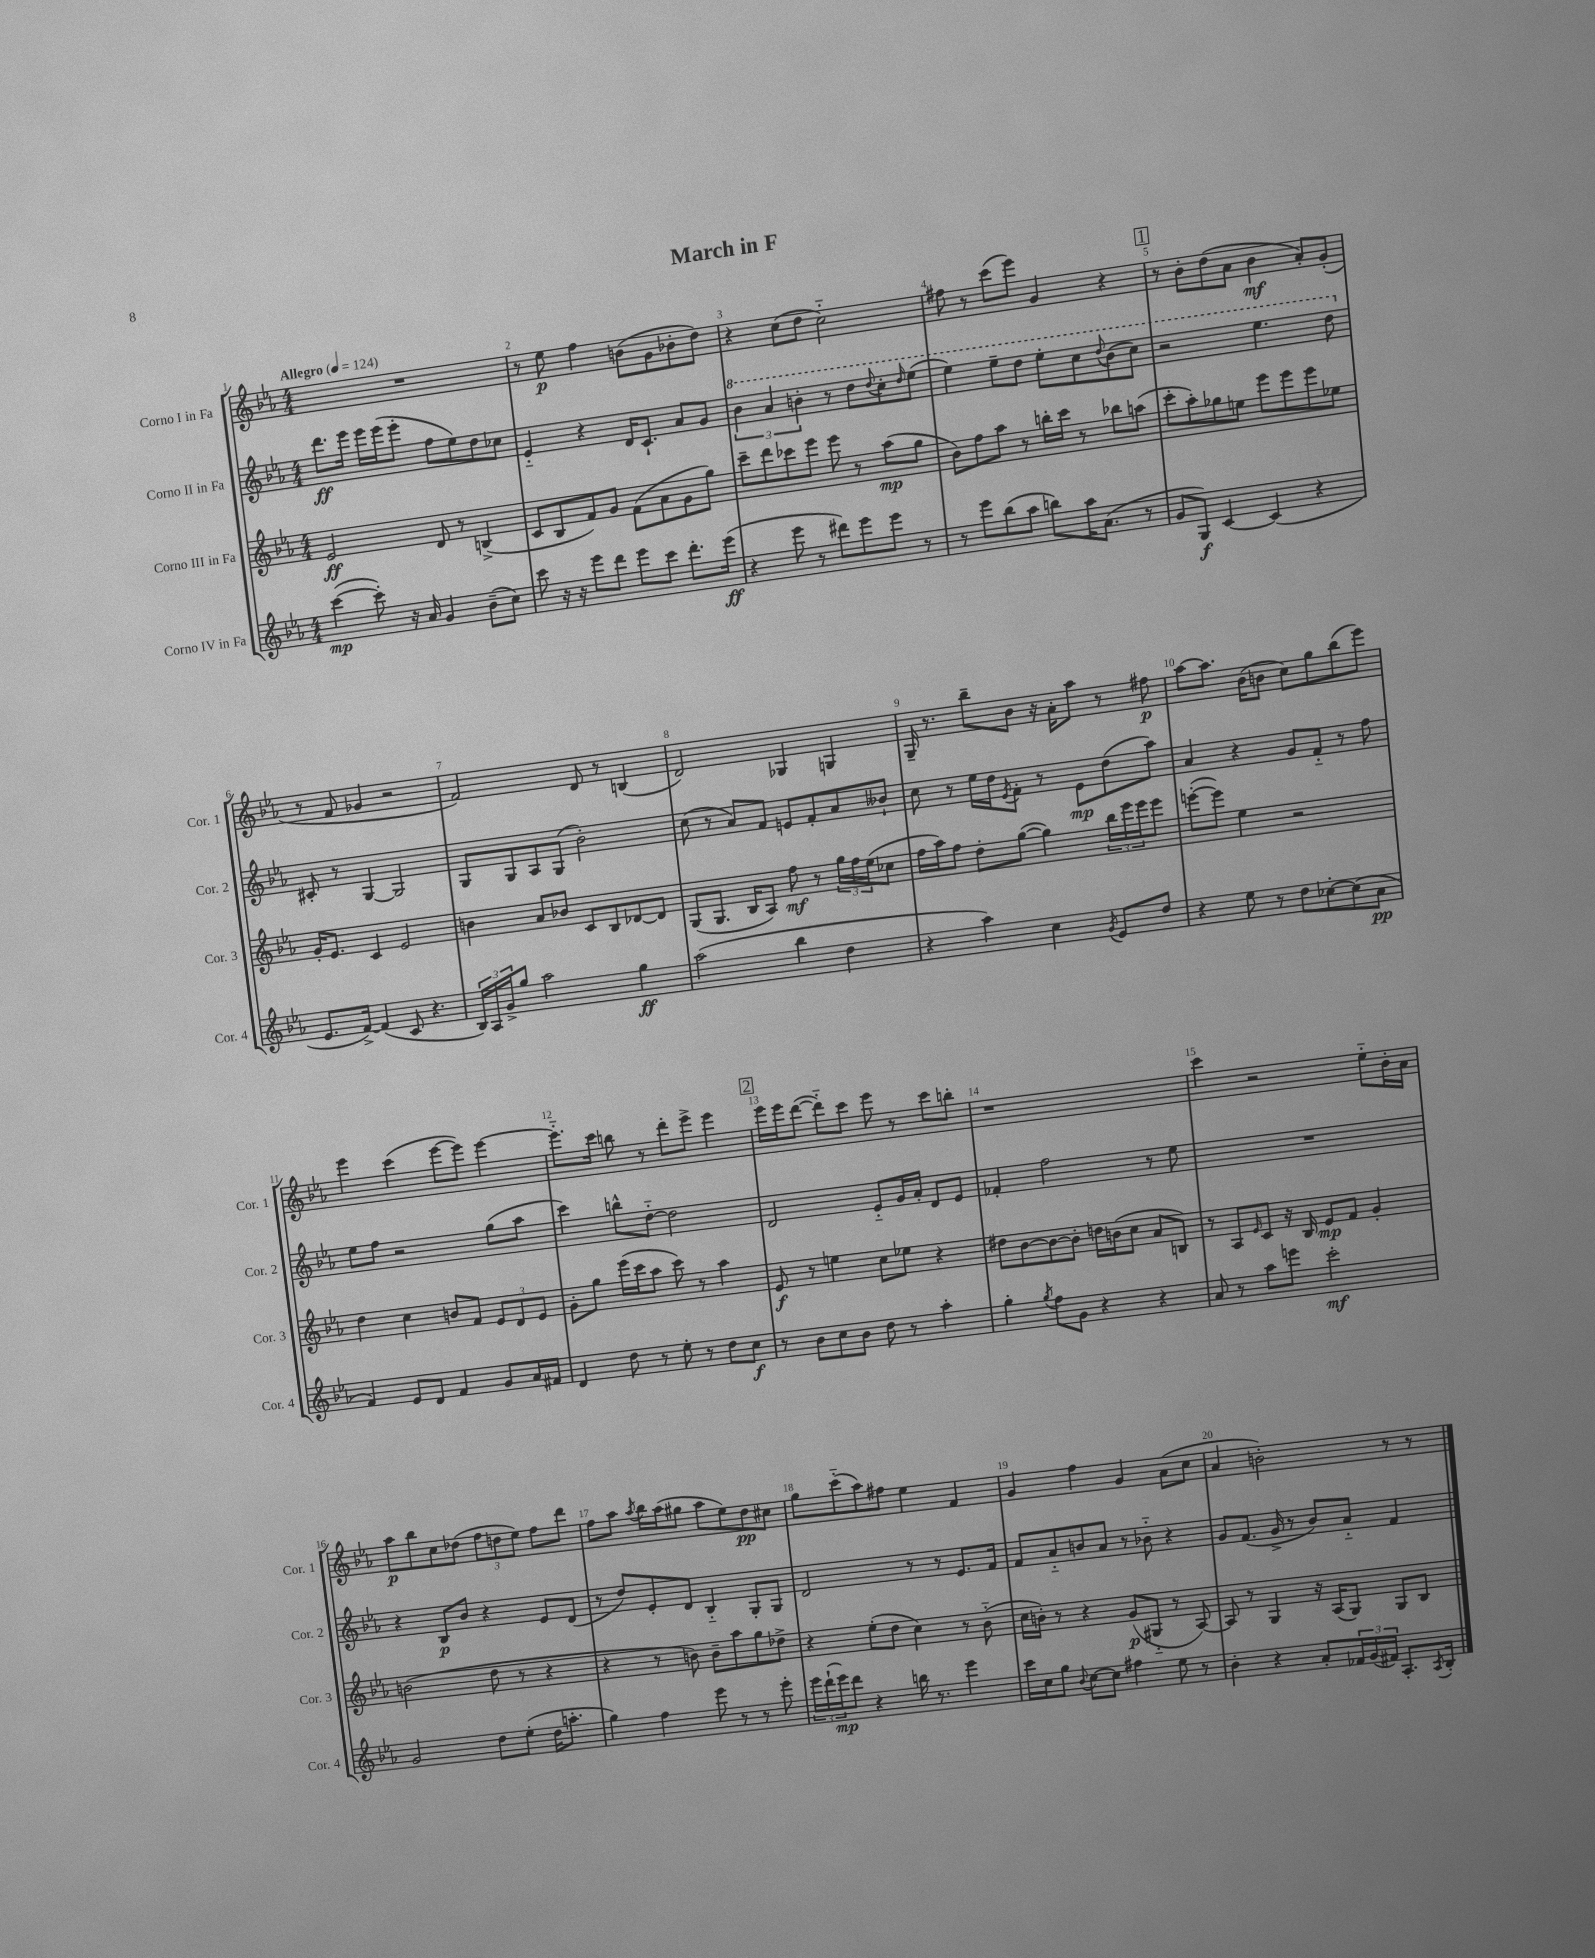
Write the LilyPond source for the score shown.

\header { title = "March in F" }
<<
\new StaffGroup <<
\new Staff = "s0" \with { instrumentName = "Corno I in Fa" shortInstrumentName = "Cor. 1" } {
    \clef treble \key ees \major \numericTimeSignature \time 4/4 \tempo "Allegro" 4 = 124
    R1 |
    r8 ees''8\p f''4 b'8( g'8 bes'8-. d''8) |
    r4 c''8( d''8 c''2-_) |
    fis''8 r8 c'''8( ees'''8) g'4 r4 |
    \mark \markup { \box "1" } r8 bes'8-. d''8( aes'8 bes'4\mf aes'8-.) g'8-.( |
    r8 f'8 ges'4 r2 |
    f'2) d'8 r8 b4( |
    d'2) ges4 g4 |
    g16-- r8. bes''8-- bes'8 r16 aes'16-. aes''8 r8 fis''8\p |
    aes''8~ aes''8. bes'16( b'8 c''8) g''8 bes''8( ees'''8) |
    ees'''4 c'''4( ees'''8~ ees'''8) ees'''4~ |
    ees'''8.-_ c'''16 b''8 r8 d'''8-. ees'''8-> ees'''4 |
    \mark \markup { \box "2" } ees'''16 ees'''16 d'''8~( d'''8-_) c'''8 ees'''8 r8 c'''8 b''8-. |
    r1 |
    c'''4 r2 ees''8-_ bes'16-. aes'16 |
    aes''8\p bes''8 c''8 des''8( \tuplet 3/2 { f''8 d''8 ees''8) } f''8 d'''8 |
    f''8 aes''8 \acciaccatura { aes''8 } bes''16 aes''16( gis''8 aes''8 ees''8) d''8\pp cis''8 |
    g''8 c'''8-_( aes''8) fis''8 ees''4 f'4 |
    g'4 f''4 g'4 aes'8( c''8 |
    aes'4 b'2-.) r8 r8 \bar "|." |
}
\new Staff = "s1" \with { instrumentName = "Corno II in Fa" shortInstrumentName = "Cor. 2" } {
    \clef treble \key ees \major \numericTimeSignature \time 4/4
    d'''8.\ff ees'''16 ees'''16 ees'''16( ees'''8-. f''8 ees''8) d''8 ces''8 |
    ees'4-_ r4 d'16 c'8.-! aes'8 g'8 |
    \tuplet 3/2 { \ottava #1 bes''4 aes''4 b''4-. } r8 d'''8 \appoggiatura { d'''8 } c'''8-. \grace { d'''16 } ees'''8( |
    ees'''4) ees'''8-- d'''8 ees'''8-. c'''8 \appoggiatura { d'''8 } bes''8( c'''8) |
    \mark \markup { \box "1" } r2 ees'''4. d'''8 \ottava #0 |
    cis'8-. r8 g4~ g2 |
    g8 g8 aes8 g8( bes'2-.) |
    c''8( r8 aes'8) f'8 e'8 f'8-. aes'8 beses'8-! |
    c''8 r8 ees''16 d''16 \acciaccatura { ees'8 } f'8-. r8 ees'8\mp d''8( aes''8) |
    aes'4 r4 g'8 f'8-_ r8 f''8 |
    ees''8 f''8 r2 g''8( aes''8 |
    c'''4) b''8-^ d''8~-_ d''2 |
    \mark \markup { \box "2" } d'2 ees'8-_ g'16 aes'16-. d'8 ees'8 |
    fes'4-. f''2 r8 ees''8 |
    R1 |
    r4 bes8\p bes'8 r4 ees'8 d'8( |
    r8 d''8) ees'8-. d'8 bes4-_ g8-. g8 |
    d'2 r8 r8 ees'8. f'16 |
    f'8 aes'8-_ b'8 aes'8 r8 bes'8-_ r4 |
    g'8 f'8.( g'16-> r8 bes'8) aes'8-_ f'4 \bar "|." |
}
\new Staff = "s2" \with { instrumentName = "Corno III in Fa" shortInstrumentName = "Cor. 3" } {
    \clef treble \key ees \major \numericTimeSignature \time 4/4
    ees'2\ff d'8 r8 b4->( |
    c'8 bes8 f'8) g'8 f'8( aes'8 g'8 g''8) |
    c'''8-- d'''8 ces'''8 ees'''8 ees'''8 r8 aes''8\mp( g''8 |
    bes'8) f''8 aes''8 r8 b''16-. c'''16 r8 bes''8 a''8( |
    \mark \markup { \box "1" } c'''8-. aes''8-.) ges''8 e''8 ees'''8 ees'''8 ees'''8 ees''8 |
    g'16-. ees'8. c'4 ees'2 |
    b'4 aes'8 bes'8 c'8 bes8 des'8~ des'8 |
    g8( g8. bes16 aes8) f''8\mf r8 \tuplet 3/2 { g''16 f''16 ees''16( } ces''8 |
    f''16 aes''16) f''8 d''8-. g''8~( g''4) \tuplet 3/2 { bes''16 ees'''16 ees'''16 } ees'''8 |
    e'''8~-.( e'''8) ees''4 r2 |
    d''4 c''4 b'8 f'8 \tuplet 3/2 { ees'8 d'8 ees'8 } |
    g'8-. g''8 ees'''16( c'''16 aes''8 c'''8) r8 aes''4 |
    \mark \markup { \box "2" } ees'8\f r8 e''4 c''8 ees''8 r4 |
    dis''8 bes'8~ bes'8~ bes'8-. d''16 b'16( c''8 aes'8 b8) |
    r8 aes8 \grace { ees'16 } c'8 r16 bes16 ees'8\mp f'8 g'4-. |
    b'2( d''8 r8 r4 |
    r4 r8 b'8) b'8-- aes''8 g''8 des''8-> |
    r4 ees''8-.( d''8 c''4) r8 bes'8-_( |
    c''16 b'16-.) r8 r4 g'8\p( gis8-_ r8 aes8~) |
    aes8 r8 g4 r16 aes16( g8) g8 bes8 \bar "|." |
}
\new Staff = "s3" \with { instrumentName = "Corno IV in Fa" shortInstrumentName = "Cor. 4" } {
    \clef treble \key ees \major \numericTimeSignature \time 4/4
    c'''4~\mp( c'''8-.) r16 aes'16 g'4 bes'8--( c''8) |
    c'''8 r16 r16 ees'''8 d'''8 ees'''8 c'''8 d'''8.-. ees'''16\ff( |
    r4 ees'''8 r8 dis'''8) ees'''8 ees'''8 r8 |
    r8 ees'''8 bes''8( aes''8 b''8) aes''16 aes'8.( r8 |
    \mark \markup { \box "1" } g'8 g8\f) c'4~ c'4( r4 |
    ees'8. f'16~->) f'4( c'8 r4. |
    \tuplet 3/2 { bes16) aes16 g'16-> } g''8 aes''2 g''4\ff |
    aes''2( bes''4 d''4 |
    r4 aes''4) c''4 \acciaccatura { g'8 } ees'8 d''8 |
    r4 ees''8 r8 d''8 ces''8~-. ces''8( aes'8\pp |
    f'4) ees'8 d'8 f'4 g'8 aes'16 fis'16 |
    d'4 d''8 r8 ees''8-. r8 d''8 c''8\f |
    \mark \markup { \box "2" } r8 bes'8 c''8 bes'8 d''8 r8 aes''4-. |
    g''4-. \acciaccatura { g''8 } f''8 g'8 r4 r4 |
    aes'8 r8 aes''8 e'''8 c'''2-.\mf |
    g'2 d''8 ees''8-.( d''16 a''8.-. |
    g''4) f''4 ees'''8 r8 r8 ees'''8-. |
    \tuplet 3/2 { ees'''16 d'''16-!( ees'''16\mp) } d'''8 r4 b''16 r8. ees'''4 |
    c'''16 c''16 g''8 \appoggiatura { bes'8 } c''8~ c''8 fis''4 ees''8 r8 |
    bes'4-. r4 aes'8-. \tuplet 3/2 { fes'16 g'16( fis'16) } aes8.-. \acciaccatura { aes8 } bes16-. \bar "|." |
}
>>
>>
\layout { \context { \Score \override BarNumber.break-visibility = ##(#f #t #t) barNumberVisibility = #all-bar-numbers-visible } }
